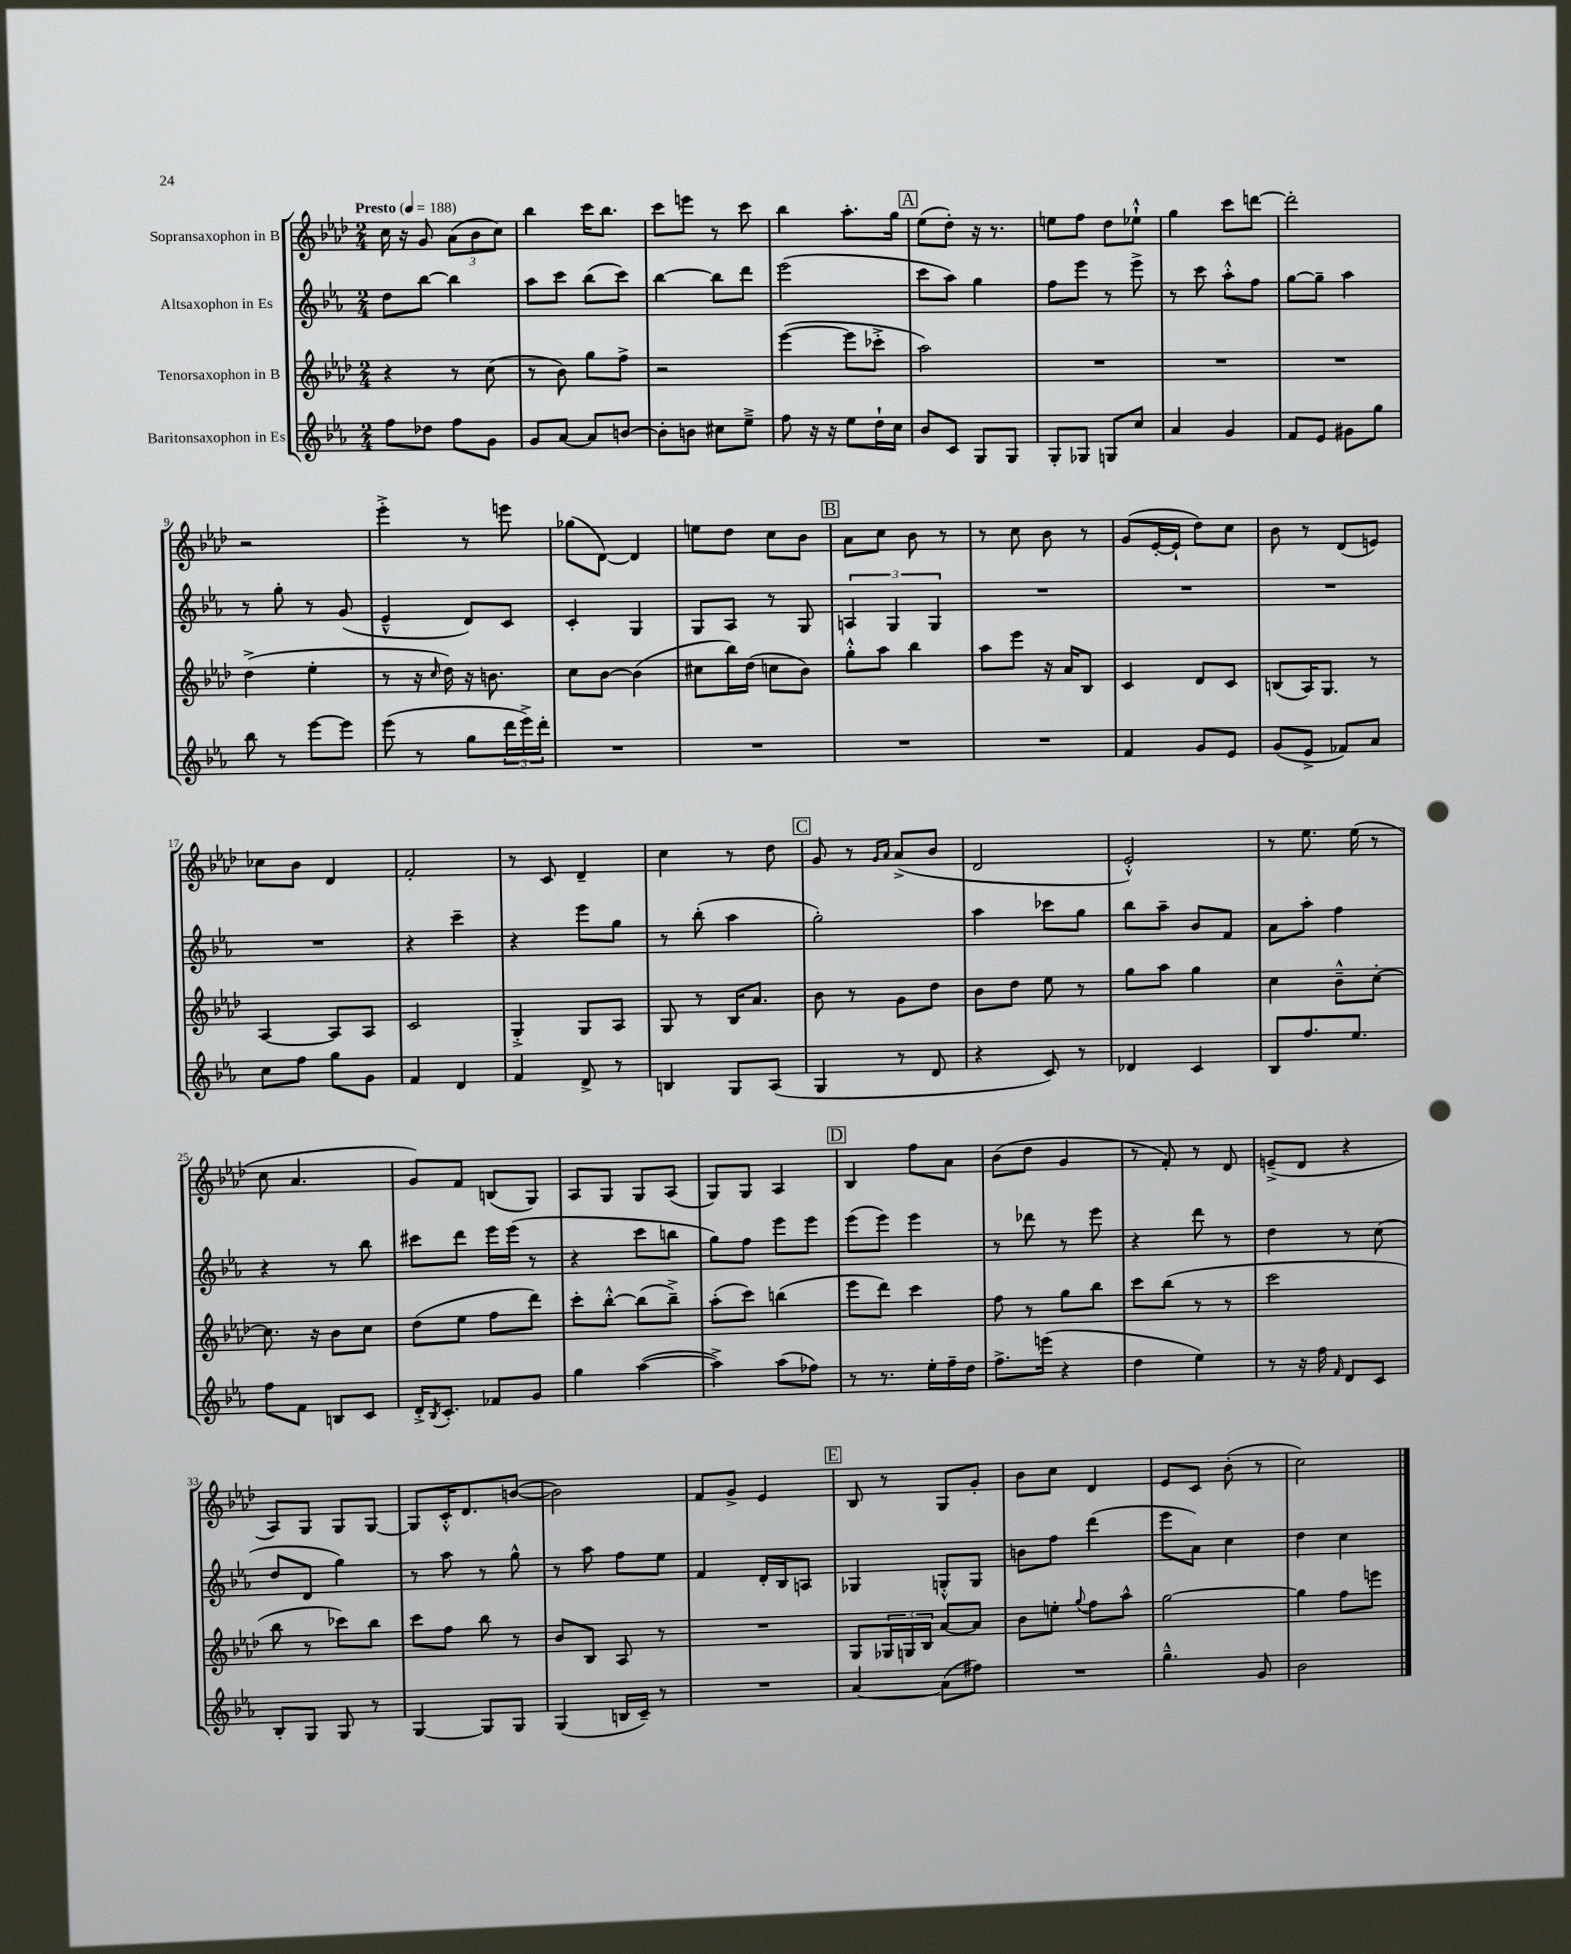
<<
\new StaffGroup <<
\new Staff = "s0" \with { instrumentName = "Sopransaxophon in B" } {
    \clef treble \key aes \major \numericTimeSignature \time 2/4 \tempo "Presto" 4 = 188
    c''16 r16 g'8 \tuplet 3/2 { aes'8( bes'8 c''8) } |
    bes''4 c'''16 bes''8. |
    c'''8 e'''8 r8 c'''8 |
    bes''4 aes''8.-. g''16 |
    \mark \markup { \box "A" } ees''8( des''8-.) r16 r8. |
    e''8 f''8 des''8 ees''8-!-^ |
    g''4 c'''8 d'''8~ |
    d'''2-. |
    r2 |
    ees'''4-.-> r8 e'''8 |
    ges''8( des'8~) des'4 |
    e''8 des''8 c''8 bes'8 |
    \mark \markup { \box "B" } aes'8 c''8 bes'8 r8 |
    r8 c''8 bes'8 r8 |
    g'8( ees'16~-. ees'16-! des''8) c''8 |
    bes'8 r8 des'8( e'8) |
    ces''8 bes'8 des'4 |
    f'2-. |
    r8 c'8 des'4-- |
    c''4 r8 des''8 |
    \mark \markup { \box "C" } g'8 r8 \grace { g'16 aes'16 } aes'8->( bes'8 |
    des'2 |
    ees'2-.-^) |
    r8 ees''8. ees''16( r8 |
    c''8 aes'4. |
    g'8) f'8 b8( g8) |
    aes8 g8 g8 aes8( |
    g8) g8 aes4 |
    \mark \markup { \box "D" } bes4 f''8 aes'8 |
    bes'8( des''8 g'4 |
    r8 f'8-.) r8 des'8 |
    e'8--->( des'8 r4 |
    aes8) g8 g8 g8~ |
    g8 c'16-.-^ des'8. b'8~( |
    b'2) |
    f'8 g'8-> ees'4 |
    \mark \markup { \box "E" } bes8 r8 g8 g'8-. |
    bes'8 c''8 des'4 |
    ees'8 c'8 bes'8-.( r8 |
    c''2) \bar "|." |
}
\new Staff = "s1" \with { instrumentName = "Altsaxophon in Es" } {
    \clef treble \key ees \major \numericTimeSignature \time 2/4
    d''8 bes''8~ bes''4 |
    aes''8 c'''8 bes''8( c'''8) |
    bes''4~ bes''8 d'''8 |
    ees'''2( |
    \mark \markup { \box "A" } c'''8 aes''8) g''4 |
    f''8 ees'''8 r8 ees'''8-> |
    r8 c'''8 aes''8-.-^ f''8 |
    g''8~ g''8-- aes''4 |
    r8 g''8-. r8 g'8( |
    ees'4---^ d'8) c'8 |
    c'4-. g4 |
    g8 aes8 r8 g8 |
    \mark \markup { \box "B" } \tuplet 3/2 { a4 g4 g4 } |
    R2 |
    R2 |
    R2 |
    R2 |
    r4 c'''4-- |
    r4 ees'''8 g''8 |
    r8 bes''8-.( aes''4 |
    \mark \markup { \box "C" } g''2-.) |
    aes''4 ces'''8 g''8 |
    bes''8 aes''8-- bes'8 f'8 |
    aes'8 aes''8-. f''4 |
    r4 r8 bes''8 |
    cis'''8 d'''8 ees'''16 ees'''16( r8 |
    r4 c'''8 b''8 |
    g''8) f''8 ees'''8 ees'''8 |
    \mark \markup { \box "D" } ees'''8( ees'''8) ees'''4 |
    r8 des'''8 r8 ees'''8 |
    r4 d'''8 r8 |
    d''4 r8 c''8( |
    d''8 d'8 g''4) |
    r8 aes''8 r8 g''8-^ |
    r8 aes''8 f''8 ees''8 |
    f'4 d'16-. bes16 a8 |
    \mark \markup { \box "E" } ges4 g8-.-^ g8 |
    b'8 f''8 d'''4( |
    ees'''8 aes'8) c''4 |
    d''4 c''4 \bar "|." |
}
\new Staff = "s2" \with { instrumentName = "Tenorsaxophon in B" } {
    \clef treble \key aes \major \numericTimeSignature \time 2/4
    r4 r8 c''8( |
    r8 bes'8) g''8 f''8-> |
    r2 |
    ees'''4~( ees'''8 ces'''8-.-> |
    \mark \markup { \box "A" } aes''2) |
    R2 |
    R2 |
    R2 |
    des''4->( ees''4-. |
    r8 r16 \grace { c''16 } des''16) r16 b'8. |
    c''8 bes'8~ bes'4( |
    cis''8 bes''16) des''16( c''8 bes'8) |
    \mark \markup { \box "B" } g''8-.-^ aes''8 bes''4 |
    aes''8 ees'''8 r16 aes'16 bes8 |
    c'4 des'8 c'8 |
    b8( aes16) g8. r8 |
    aes4~ aes8 aes8 |
    c'2 |
    g4-.-> g8 aes8 |
    g8 r8 bes16 aes'8. |
    \mark \markup { \box "C" } bes'8 r8 g'8 des''8 |
    bes'8 des''8 ees''8 r8 |
    g''8 aes''8 g''4 |
    c''4 bes'8---^ c''8~-. |
    c''8. r16 bes'8 c''8 |
    des''8( ees''8 f''8 des'''8) |
    c'''8-. bes''8~-.-^ bes''8( bes''8--->) |
    aes''8-.( c'''8) b''4( |
    \mark \markup { \box "D" } ees'''8 des'''8) c'''4 |
    f''8 r8 g''8 bes''8 |
    c'''8 bes''8( r8 r8 |
    c'''2 |
    bes''8 r8 ces'''8) bes''8 |
    c'''8 f''8 bes''8 r8 |
    bes'8 bes8 aes8 r8 |
    R2 |
    \mark \markup { \box "E" } g8 \tuplet 3/2 { ges16 g16 bes16 } aes'8~ aes'8 |
    bes'8 e''8-. \appoggiatura { g''8 } f''8 aes''8-^ |
    g''2~ |
    g''4 f''8 e'''8 \bar "|." |
}
\new Staff = "s3" \with { instrumentName = "Baritonsaxophon in Es" } {
    \clef treble \key ees \major \numericTimeSignature \time 2/4
    f''8 des''8 f''8 g'8 |
    g'8 aes'8~ aes'8 b'8~ |
    b'8-. b'8 cis''8 ees''8---> |
    f''8 r16 r16 ees''8 d''16-! c''16 |
    \mark \markup { \box "A" } bes'8 c'8 g8 g8 |
    g8-. ges8 g8 c''8 |
    aes'4 g'4 |
    f'8 ees'8 gis'8 g''8 |
    bes''8 r8 ees'''8~ ees'''8 |
    ees'''8( r8 g''8 \tuplet 3/2 { d'''16 ees'''16->) d'''16-. } |
    R2 |
    R2 |
    \mark \markup { \box "B" } R2 |
    R2 |
    f'4 g'8 ees'8 |
    g'8( ees'8-> fes'8) aes'8 |
    c''8 f''8 g''8 g'8 |
    f'4 d'4 |
    f'4 d'8-> r8 |
    b4 g8 aes8( |
    \mark \markup { \box "C" } g4 r8 d'8 |
    r4 c'8) r8 |
    des'4 c'4 |
    bes8 f''8. ees''8. |
    f''8 f'8 b8 c'8 |
    d'16-.-> \acciaccatura { bes8 } c'8.-. fes'8 g'8 |
    g''4 aes''4~( |
    aes''4->) aes''8( fes''8) |
    \mark \markup { \box "D" } r8 r8. ees''16-. f''16-- d''16 |
    f''8.-> e'''16( r4 |
    d''4 ees''4) |
    r8 r16 f''16 \grace { f'16 } d'8 c'8 |
    bes8-. g8 g8 r8 |
    g4~ g8 g8 |
    g4( b16 c'16--) r8 |
    R2 |
    \mark \markup { \box "E" } aes'4~ aes'8( fis''8) |
    R2 |
    g''4.---^ g'8 |
    bes'2 \bar "|." |
}
>>
>>
